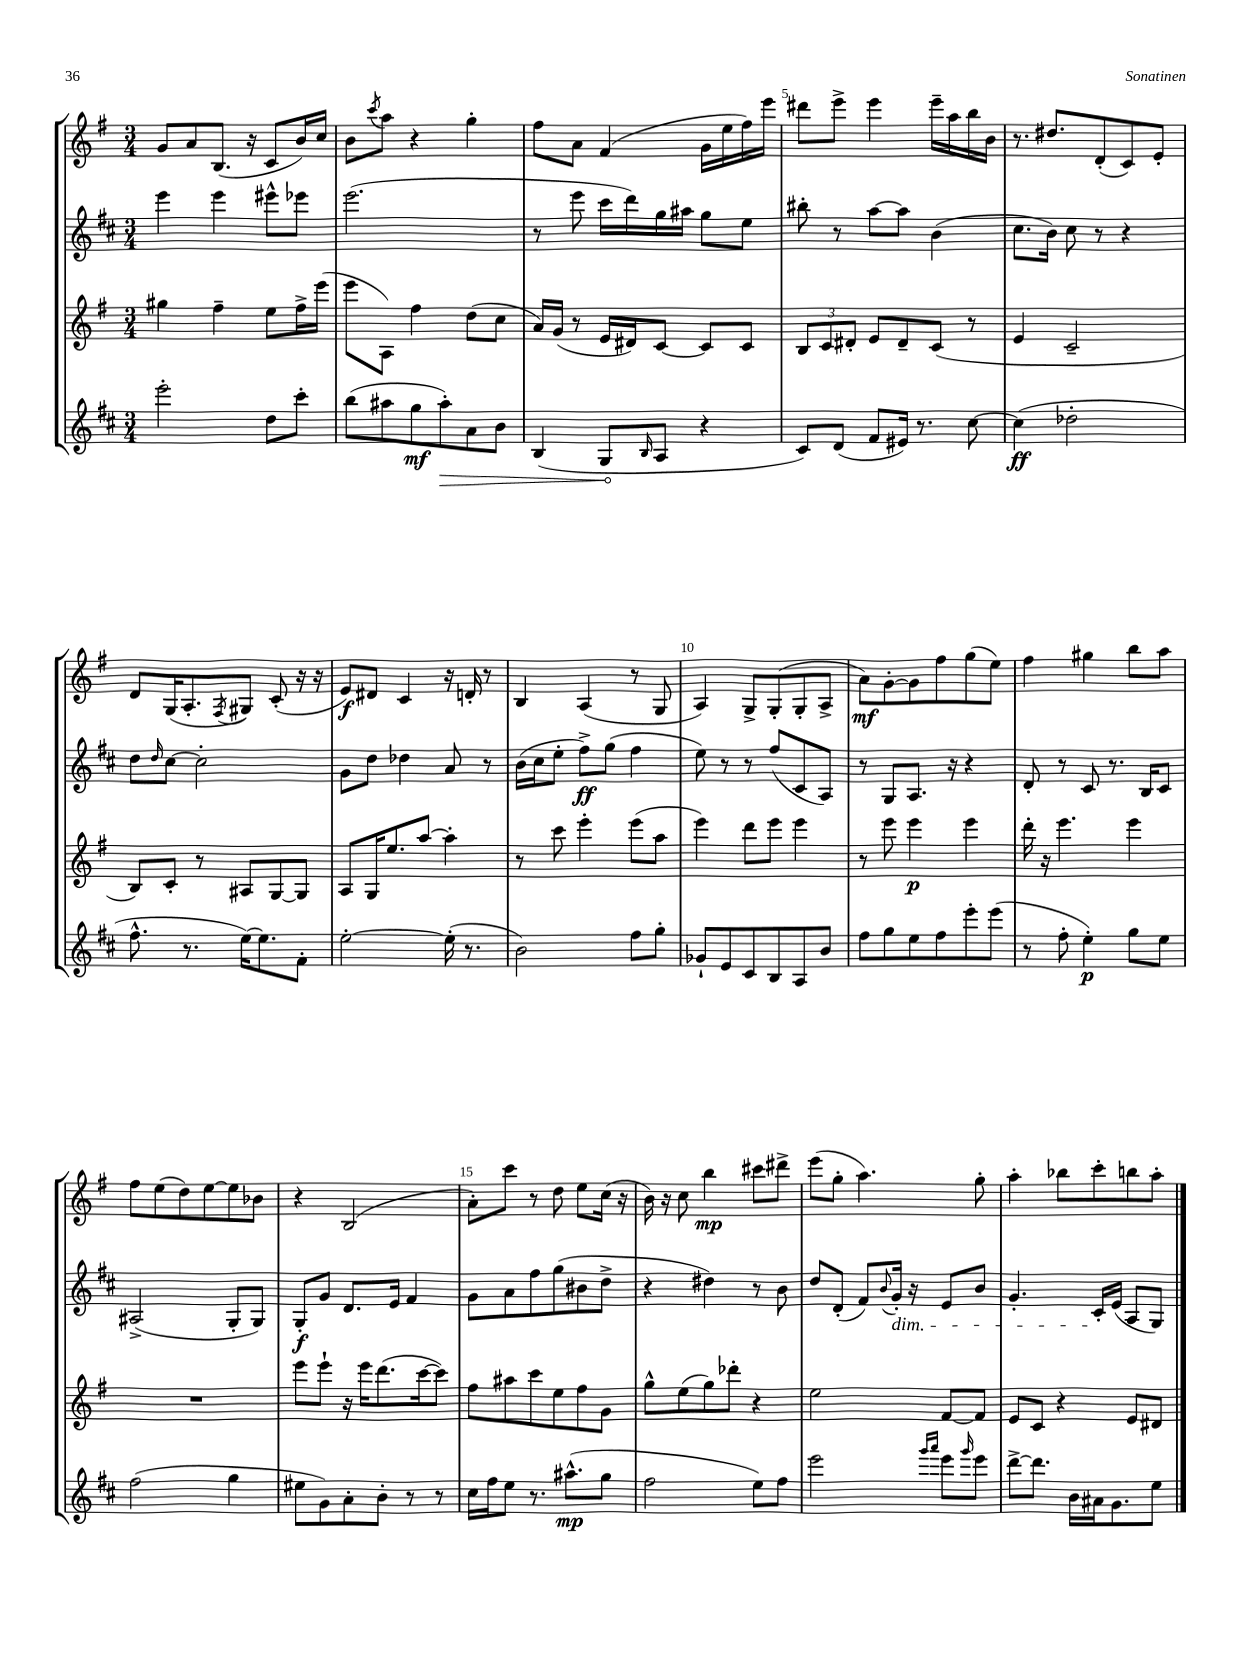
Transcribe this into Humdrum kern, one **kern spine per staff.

**kern	**kern	**kern	**kern
*staff4	*staff3	*staff2	*staff1
*clefG2	*clefG2	*clefG2	*clefG2
*k[f#c#]	*k[f#]	*k[f#c#]	*k[f#]
*M3/4	*M3/4	*M3/4	*M3/4
2eee'	4gg#	4eee	8g
.	.	.	8a
.	4ff#~	4eee	(8.B
.	.	.	16r
8dd	8ee	8eee#^^	8c
8ccc#'	16ff#^	8eee-	16b)
.	(16eee	.	16cc
=	=	=	=
(8bb	8eee	(2.eee	8b
.	.	.	8qccc
8aa#	8A)	.	8aa
8gg	4ff#	.	4r
8aa#')	.	.	.
8a	(8dd	.	4gg'
8b	8cc	.	.
=	=	=	=
(4B	16a)	8r	8ff#
.	(16g	.	.
.	8r	8eee	8a
8G	16e	16ccc#	(4f#
.	16d#)	16ddd)	.
16qqB	.	.	.
8A	[8c	16gg	.
.	.	16aa#	.
4r	8c]	8gg	16g
.	.	.	16ee
.	8c	8ee	16ff#)
.	.	.	16eee
=	=	=	=
8c#)	12B	8bb#'	8ddd#
.	12c	.	.
(8d	.	8r	8eee^
.	12d#'	.	.
8f#	8e	[8aa	4eee
16e#)	8d#~	8aa]	.
8.r	.	.	.
.	(8c	(4b	16eee~
.	.	.	16aa
[8cc#	8r	.	16bb
.	.	.	16b
=	=	=	=
(4cc#]	4e	8.cc#	8.r
.	.	16b)	8.dd#
2dd-'	2c~	8cc#	.
.	.	8r	(8d'
.	.	4r	8c)
.	.	.	8e'
=	=	=	=
8.ff#^^	8B)	8dd	8d
.	.	16qqdd	.
.	8c'	[8cc#	(16G
8.r	.	.	8.A'
.	8r	2cc#']	.
.	.	.	8qF#
[16ee)	8A#	.	8G#)
8.ee]	.	.	.
.	[8G	.	(8c'
8f#'	8G]	.	16r
.	.	.	16r
=	=	=	=
[2ee'	8A	8g	8e)
.	16G	8dd	8d#
.	8.ee	.	.
.	.	4dd-	4c
.	[8aa	.	.
(16ee']	4aa']	8a	16r
8.r	.	.	16d'
.	.	8r	8r
=	=	=	=
2b)	8r	(16b	4B
.	.	16cc#	.
.	8ccc	8ee'	.
.	4eee'	8ff#^)	(4A
.	.	(8gg	.
8ff#	(8eee	4ff#	8r
8gg'	8aa	.	8G
=	=	=	=
8g-`	4eee)	8ee)	4A)
8e	.	8r	.
8c#	8ddd	8r	8G^
8B	8eee	(8ff#	(8G'
8A	4eee	8c#	8G'
8b	.	8A)	8A^
=	=	=	=
8ff#	8r	8r	8a)
8gg	8eee	8G	[8g'
8ee	4eee	8.A	8g]
8ff#	.	.	8ff#
.	.	16r	.
8eee'	4eee	4r	(8gg
(8eee	.	.	8ee)
=	=	=	=
8r	16ddd'	8d'	4ff#
.	16r	.	.
8ff#'	4.eee	8r	.
4ee')	.	8c#	4gg#
.	.	8.r	.
8gg	4eee	.	8bb
.	.	16B	.
8ee	.	8c#	8aa
=	=	=	=
(2ff#	2.r	(2A#^	8ff#
.	.	.	(8ee
.	.	.	8dd)
.	.	.	[8ee
4gg	.	8G'	8ee]
.	.	8G)	8b-
=	=	=	=
8ee#	8eee	8G'	4r
8g)	8eee`	8g	.
8a'	16r	8.d	(2B
.	16eee	.	.
8b'	(8.ddd	.	.
.	.	16e	.
8r	.	4f#	.
.	[16ccc	.	.
8r	8ccc])	.	.
=	=	=	=
16cc#	8ff#	8g	8a')
16ff#	.	.	.
8ee	8aa#	8a	8ccc
8.r	8ccc	8ff#	8r
.	8ee	(8gg	8dd
(8.aa#^^	.	.	.
.	8ff#	8b#	8ee
8gg	8g	8dd^	(16cc
.	.	.	16r
=	=	=	=
2ff#	8gg^^	4r	16b)
.	.	.	16r
.	(8ee	.	8cc
.	8gg)	4dd#)	4bb
.	8ddd-'	.	.
8ee)	4r	8r	8ccc#
8ff#	.	8b	8ddd#^
=	=	=	=
2eee	2ee	8dd	(8eee
.	.	(8d'	8gg'
.	.	8f#)	4.aa)
.	.	8qqb	.
.	.	16g'	.
.	.	16r	.
16qqggg	.	.	.
16qqaaa	.	.	.
8eee	[8f#	8e	.
16qqggg	.	.	.
8eee	8f#]	8b	8gg'
=	=	=	=
[8ddd^	8e	4.g'	4aa'
8.ddd]	8c	.	.
.	4r	.	8bb-
16b	.	.	.
16a#	.	16c#'	8ccc'
8.g	.	(16e	.
.	8e	8A	8bb
8ee	8d#	8G)	8aa'
==	==	==	==
*-	*-	*-	*-
